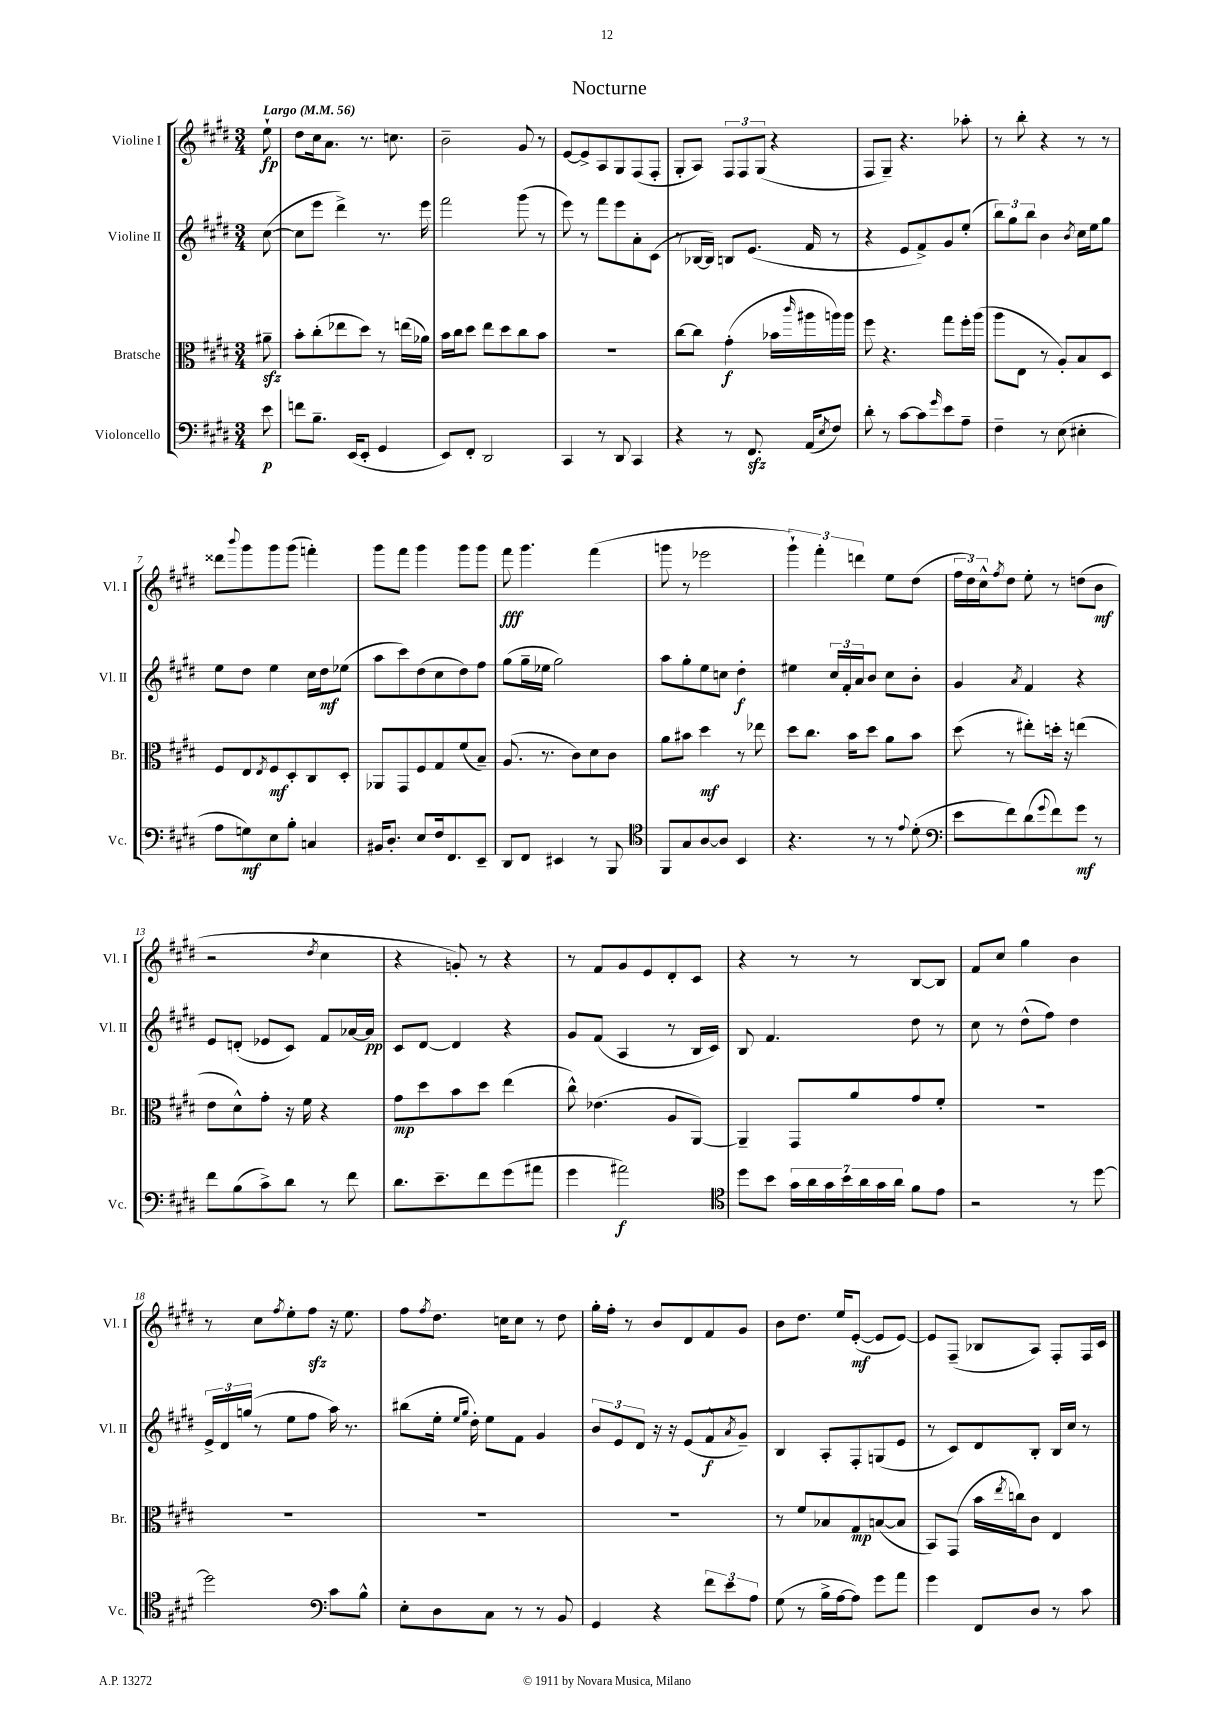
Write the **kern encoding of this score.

**kern	**kern	**kern	**kern
*staff4	*staff3	*staff2	*staff1
*clefF4	*clefC3	*clefG2	*clefG2
*k[f#c#g#d#]	*k[f#c#g#d#]	*k[f#c#g#d#]	*k[f#c#g#d#]
*M3/4	*M3/4	*M3/4	*M3/4
*MM56	*MM56	*MM56	*MM56
8e\	8a#~\	([8cc#\	8ee`\
=	=	=	=
8f\L	8b'\L	8cc#\]L	8dd#\L
8.B~\J	(8cc#'\	8eee\J	16cc#\k
.	.	.	8.a\J
.	8ee-\	4ddd#^\)	.
(16EE/LK	.	.	.
8EE'/J	8dd#\J)	.	8.r
4GG#/	8r	8.r	.
.	.	.	8.cc\
.	(16ee\LL	.	.
.	16a-\JJ)	16eee\	.
=	=	=	=
8EE/L)	16b\LL	2fff#\	2b~\
.	16cc#\J	.	.
8FF#'/J	8dd#\J	.	.
2DD#/	8ee\L	.	.
.	8dd#\	.	.
.	8cc#\	(8ggg#\	8g#/
.	8b\J	8r	8r
=	=	=	=
4CC#/	2.r	8eee\)	[8e/L
.	.	8r	8e^/]
8r	.	8fff#\L	8A/
8DD#/	.	8eee\	8G#/
4CC#/	.	8a'\	(8F#/
.	.	(8c#\J	8F#'/J
=	=	=	=
4r	[8cc#\L	8r	8G#'/L
.	8cc#\]J	[16B-/LL	8A/J)
.	.	16B-/]JJ)	.
8r	(4g#'\	8B/L	12F#/L
.	.	.	12F#/
8.FF#/	.	(8.e/J	.
.	.	.	(12G#/J
.	16b-\LL	.	4r
.	16qqccc#/	.	.
(16AA/LK	16aa#\	16f#/	.
8qE/	.	.	.
8F#/J)	16aa\)	8r	.
.	16aa\JJ	.	.
=	=	=	=
8d#'\	8ff#\	4r	8F#/L
8r	4.r	.	8G#~/J)
[8c#\L	.	8e/L	4.r
8c#\]	.	8f#^/)	.
16qqg#/	.	.	.
8e\	8gg#\L	8g#/	.
8A~\J	16ff#'\L	(8ee'/J	8aa-'\
.	(16aa\JJ	.	.
=	=	=	=
4F#~\	8aa\L	12bb\L)	8r
.	.	12gg#\	.
.	8E\J	.	8bb'\
.	.	12bb\J	.
8r	8r	4b\	4r
(8E\	8A'/L)	.	.
.	.	8qb/	.
4E#'\	8B/	16cc#\LL	8r
.	.	16ee\J	.
.	8D#/J	8gg#\J	8r
=	=	=	=
8A\L	8F#/L	8ee\L	8ddd##\L
.	.	.	8qqbbb/
8G\)	8E/	8dd#\J	8ggg#\
.	8qE/	.	.
8E\	8F#/	4ee\	8ggg#\
8B'\J	8D#'/	.	(8ggg#\J
4C/	8C#/	16cc#\LL	4fff'\)
.	.	16dd#\J	.
.	8D#'/J	(8ee-\J	.
=	=	=	=
16BB#/LK	8AA-/L	8aa\L	8ggg#\L
8.D#'/J	.	.	.
.	8GG#/	8ccc#\)	8fff#\J
8E/L	8F#/	(8dd#\	4ggg#\
16F#/k	8G#/	8cc#\	.
8.FF#/	.	.	.
.	(8f#/	8dd#\)	8ggg#\L
8EE~/J	8B~/J)	8ff#\J	8ggg#\J
=	=	=	=
8DD#/L	(8.A/	(8gg#\L	8fff#\
8FF#/J	.	16gg#~\L	4.ggg#\
.	8.r	16ee-\JJ	.
4EE#/	.	2gg#\)	.
.	8c#\L)	.	.
8r	8d#\	.	(4fff#\
8BBB/	8c#\J	.	.
=	=	=	=
*clefC4	*	*	*
8FF#/L	8a\L	8aa\L	8ggg\
8G#/	8b#\J	8gg#'\	8r
[8A/	4dd#\	8ee\	2eee-\
8A/]J	.	8cc\J	.
4BB/	8r	4dd#'\	.
.	8ee-\	.	.
=	=	=	=
4.r	8dd#\L	4ee#\	6ggg#`\)
.	8.cc#\J	.	.
.	.	.	6fff#'\
.	.	24cc#/LL	.
.	.	24f#'/	.
.	16b\LK	.	.
.	.	24a/J	6ddd\
8r	8dd#\J	8b/J	.
8r	8a\L	8cc#\L	8ee\L
8qqe/	.	.	.
(8d#'\	8b\J	8b'\J	(8dd#\J
=	=	=	=
*clefF4	*	*	*
8e\L	(8dd#\	4g#/	24ff#\LL
.	.	.	24dd#\)
.	.	.	24cc#^^\J
.	.	.	8qff#/
8f#\)	8r	.	8dd#\J
.	.	8qa/	.
(8d#\	8ee#'\L)	4f#/	8ee'\
8qqg#/	.	.	.
8f#\)	16dd'\Jk	.	8r
.	16r	.	.
8g#\J	(4ee\	4r	(8dd\L
8r	.	.	8b\J
=	=	=	=
8f#\L	8e\L	8e/L	2r
(8B\	8d#^^\)	(8d'/J	.
8c#^\)	8g#'\J	8e-/L	.
8d#\J	16r	8c#/J)	.
.	16f#\	.	.
.	.	.	8qdd#/
8r	4r	8f#/L	4cc#\
8f#\	.	[16a-/L	.
.	.	16a-/]JJ	.
=	=	=	=
8.d#\L	8g#\L	8c#/L	4r
.	8dd#\	[8d#/J	.
8.e~\	.	.	.
.	8b\	4d#/]	8g'/)
8f#\	8dd#\J	.	8r
(8g#\	(4ee\	4r	4r
8a#\J	.	.	.
=	=	=	=
4g#\	8cc#^^\)	8g#/L	8r
.	(4.e-\	(8f#/J	8f#/L
2a#\)	.	4A/	8g#/
.	.	.	8e/
.	8A/L	8r	8d#'/
.	[8AA/J)	16B/LL	8c#/J
.	.	16c#/JJ)	.
=	=	=	=
*clefC4	*	*	*
8dd#\L	4AA~/]	8B/	4r
8b\J	.	4.f#/	.
28g#\LL	8GG#/L	.	8r
28a\	.	.	.
28g#\	.	.	.
28b\	.	.	.
.	8a/	.	8r
28a\	.	.	.
28g#\	.	.	.
28a\JJ	.	.	.
8f#\L	8g#/	8dd#\	[8B/L
8e\J	8f#'/J	8r	8B/]J
=	=	=	=
2r	2.r	8cc#\	8f#/L
.	.	8r	8cc#/J
.	.	(8dd#^^\L	4gg#\
.	.	8ff#\J)	.
8r	.	4dd#\	4b\
[8dd#\	.	.	.
=	=	=	=
2dd#\]	2.r	24e^/LL	8r
.	.	24d#/	.
.	.	(24gg/JJ	.
.	.	8r	8cc#\L
.	.	.	8qff#/
.	.	8ee\L	8ee'\
.	.	8ff#\J	8ff#\J
*clefF4	*	*	*
8c#\L	.	16aa\)	16r
.	.	8.r	8.ee\
8B^^\J	.	.	.
=	=	=	=
8E'\L	2.r	(8bb#\L	8ff#\L
.	.	.	8qff#/
8D#\	.	16ee'\Jk	8.dd#\J
.	.	16qqee/LL	.
.	.	16qqgg#/JJ	.
.	.	16dd#'\)	.
8C#\J	.	8ee\L	.
.	.	.	16cc\LK
8r	.	8f#\J	8cc\J
8r	.	4g#/	8r
8BB/	.	.	8dd#\
=	=	=	=
4GG#/	2.r	12b/L	16gg#'\LL
.	.	.	16ff#'\JJ
.	.	12e/	.
.	.	.	8r
.	.	12d#/J	.
4r	.	16r	8b/L
.	.	16r	.
.	.	(8e/L	8d#/
12f#\L	.	8f#^^/	8f#/
12e\	.	.	.
.	.	8qa/	.
.	.	8g#~/J)	8g#/J
12A\J	.	.	.
=	=	=	=
(8G#\	8r	4B/	8b\L
8r	8f#/L	.	8.dd#\J
16B^\LL	8B-/	8A'/L	.
[16A\J	.	.	16ee/LK
8A\]J)	8G#/	8F#'/	([8e'/J
8g#\L	([8B/	(8G/	8e/]L
8a\J	8B/]J	8e/J	[8e/J)
=	=	=	=
4g#\	8BB/L)	8r	8e/]L
.	(8GG#/J	8c#/L)	(8F#~/J
8FF#/L	16b\LL	8d#/	8B-/L
.	8qee/	.	.
.	16cc\J)	.	.
8D#/J	8c#\J	8B'/J	8A/J)
8r	4E/	16B/LL	8F#'/L
.	.	16cc#/JJ	.
8c#\	.	8r	16F#/L
.	.	.	16c#/JJ
==	==	==	==
*-	*-	*-	*-
